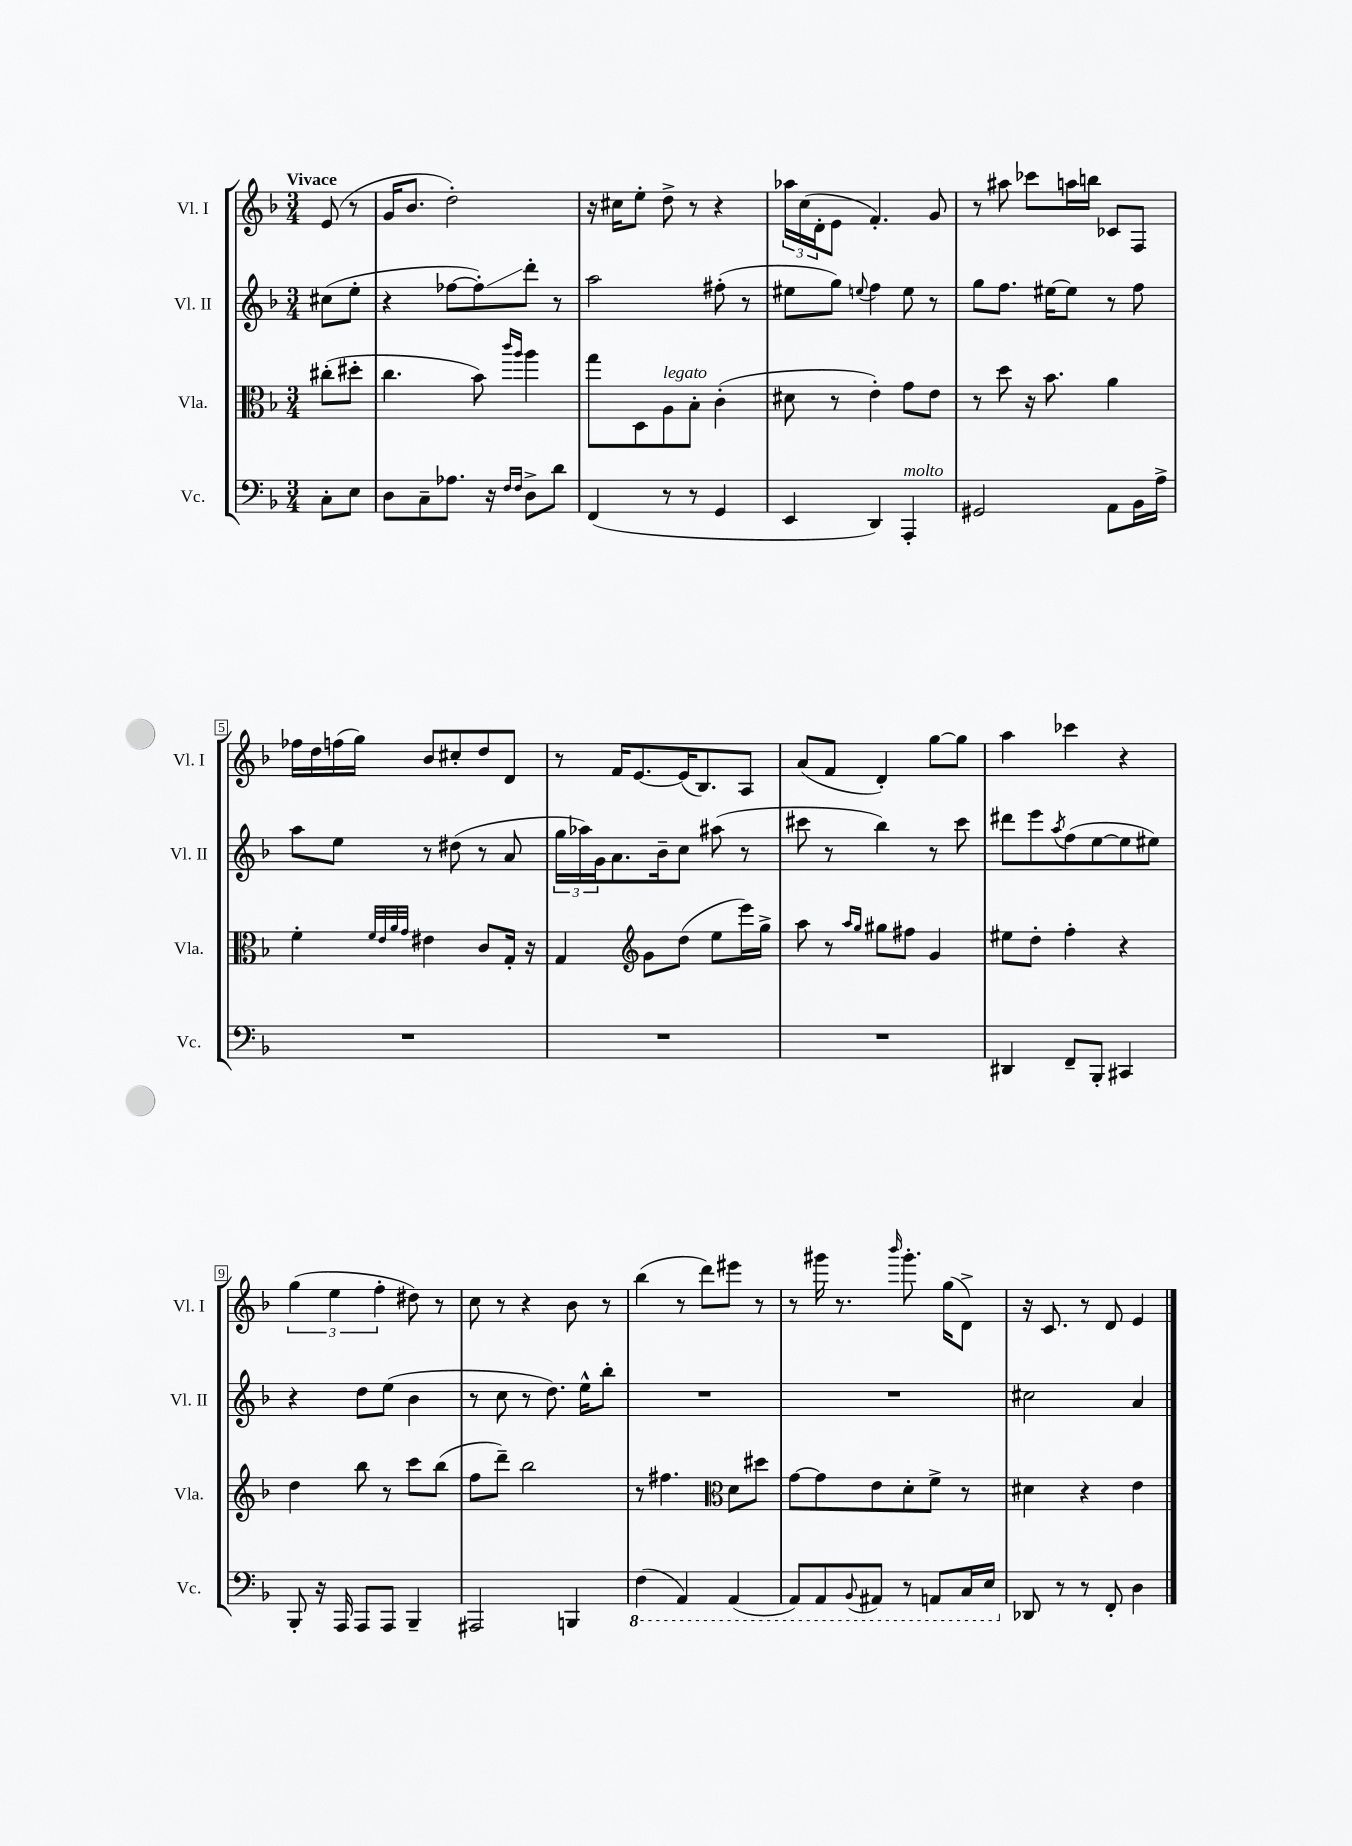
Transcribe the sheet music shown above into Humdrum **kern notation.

**kern	**kern	**kern	**kern
*staff4	*staff3	*staff2	*staff1
*clefF4	*clefC3	*clefG2	*clefG2
*k[b-]	*k[b-]	*k[b-]	*k[b-]
*M3/4	*M3/4	*M3/4	*M3/4
8C'	(8cc#'	(8cc#	(8e
8E	8dd#'	8ee'	8r
=	=	=	=
8D	4.cc	4r	16g
.	.	.	8.b-
8C~	.	.	.
8.A-	.	[8ff-	2dd')
.	8b-)	8ff-'])	.
16r	.	.	.
16qqF	16qqccc	.	.
16qqF	16qqaa	.	.
8D^	4aa	8ddd'	.
8d	.	8r	.
=	=	=	=
(4FF	8gg	2aa	16r
.	.	.	16cc#
.	8D	.	8ee'
8r	8A	.	8dd^
8r	8B-'	.	8r
4GG	(4c'	(8ff#'	4r
.	.	8r	.
=	=	=	=
4EE	8d#	8ee#	24aa-
.	.	.	(24cc
.	.	.	24d'
.	8r	8gg)	8e
.	.	8qqee	.
4DD)	4e')	4ff	4.f')
4AAA'	8g	8ee	.
.	8e	8r	8g
=	=	=	=
2GG#	8r	8gg	8r
.	8dd	8.ff	8aa#
.	16r	.	8ccc-
.	8.b-	[16ee#	.
.	.	8ee#]	16aa
.	.	.	16bb
8AA	4a	8r	8c-
16BB-	.	8ff	8F
16A^	.	.	.
=	=	=	=
2.r	4f'	8aa	16ff-
.	.	.	16dd
.	.	8ee	(16ff
.	.	.	16gg)
.	32qqf	.	.
.	32qqe	.	.
.	32qqa	.	.
.	32qqg	.	.
.	4e#	8r	8b-
.	.	(8dd#	8cc#'
.	8c	8r	8dd
.	16G'	8a	8d
.	16r	.	.
=	=	=	=
2.r	4G	24gg	8r
.	.	24aa-)	.
.	.	24g	.
.	.	8.a	16f
.	.	.	[8.e
*	*clefG2	*	*
.	8g	.	.
.	.	16b-~	.
.	(8dd	8cc	(16e]
.	.	.	8.B-)
.	8ee	(8aa#	.
.	16eee)	8r	8A
.	16gg^	.	.
=	=	=	=
2.r	8aa	8ccc#	(8a
.	8r	8r	8f
.	16qqaa	.	.
.	16qqgg	.	.
.	8gg#	4bb-)	4d')
.	8ff#	.	.
.	4g	8r	[8gg
.	.	8ccc#	8gg]
=	=	=	=
4DD#	8ee#	8ddd#	4aa
.	8dd'	8eee	.
.	.	8qaa	.
8FF~	4ff'	(8ff	4ccc-
8BBB-'	.	[8ee	.
4CC#	4r	8ee]	4r
.	.	8ee#)	.
=	=	=	=
8BBB-'	4dd	4r	(6gg
16r	.	.	.
.	.	.	6ee
16AAA	.	.	.
8AAA	8bb-	8dd	.
.	.	.	6ff'
8AAA	8r	(8ee	.
4BBB-~	8ccc	4b-	8dd#)
.	(8bb-	.	8r
=	=	=	=
2AAA#	8ff	8r	8cc
.	8ddd~)	8cc	8r
.	2bb-	8r	4r
.	.	8.dd)	.
4BBB	.	.	8b-
.	.	16ee^^	.
.	.	8bb-'	8r
=	=	=	=
(4FF	8r	2.r	(4bb-
.	4.ff#	.	.
4AAA)	.	.	8r
.	.	.	8ddd)
*	*clefC3	*	*
(4AAA	8d	.	8eee#
.	8dd#	.	8r
=	=	=	=
8AAA)	[8g	2.r	8r
8AAA	8g]	.	16ggg#
.	.	.	8.r
8qqBBB-	.	.	.
8AAA#	8e	.	.
.	.	.	16qqbbb-
8r	8d'	.	8.ggg#'
8AAA	8f^	.	.
.	.	.	(16gg
16CC	8r	.	8d^)
16EE	.	.	.
=	=	=	=
8DD-	4d#	2cc#	16r
.	.	.	8.c
8r	.	.	.
8r	4r	.	8r
8FF'	.	.	8d
4D	4e	4a	4e
==	==	==	==
*-	*-	*-	*-
